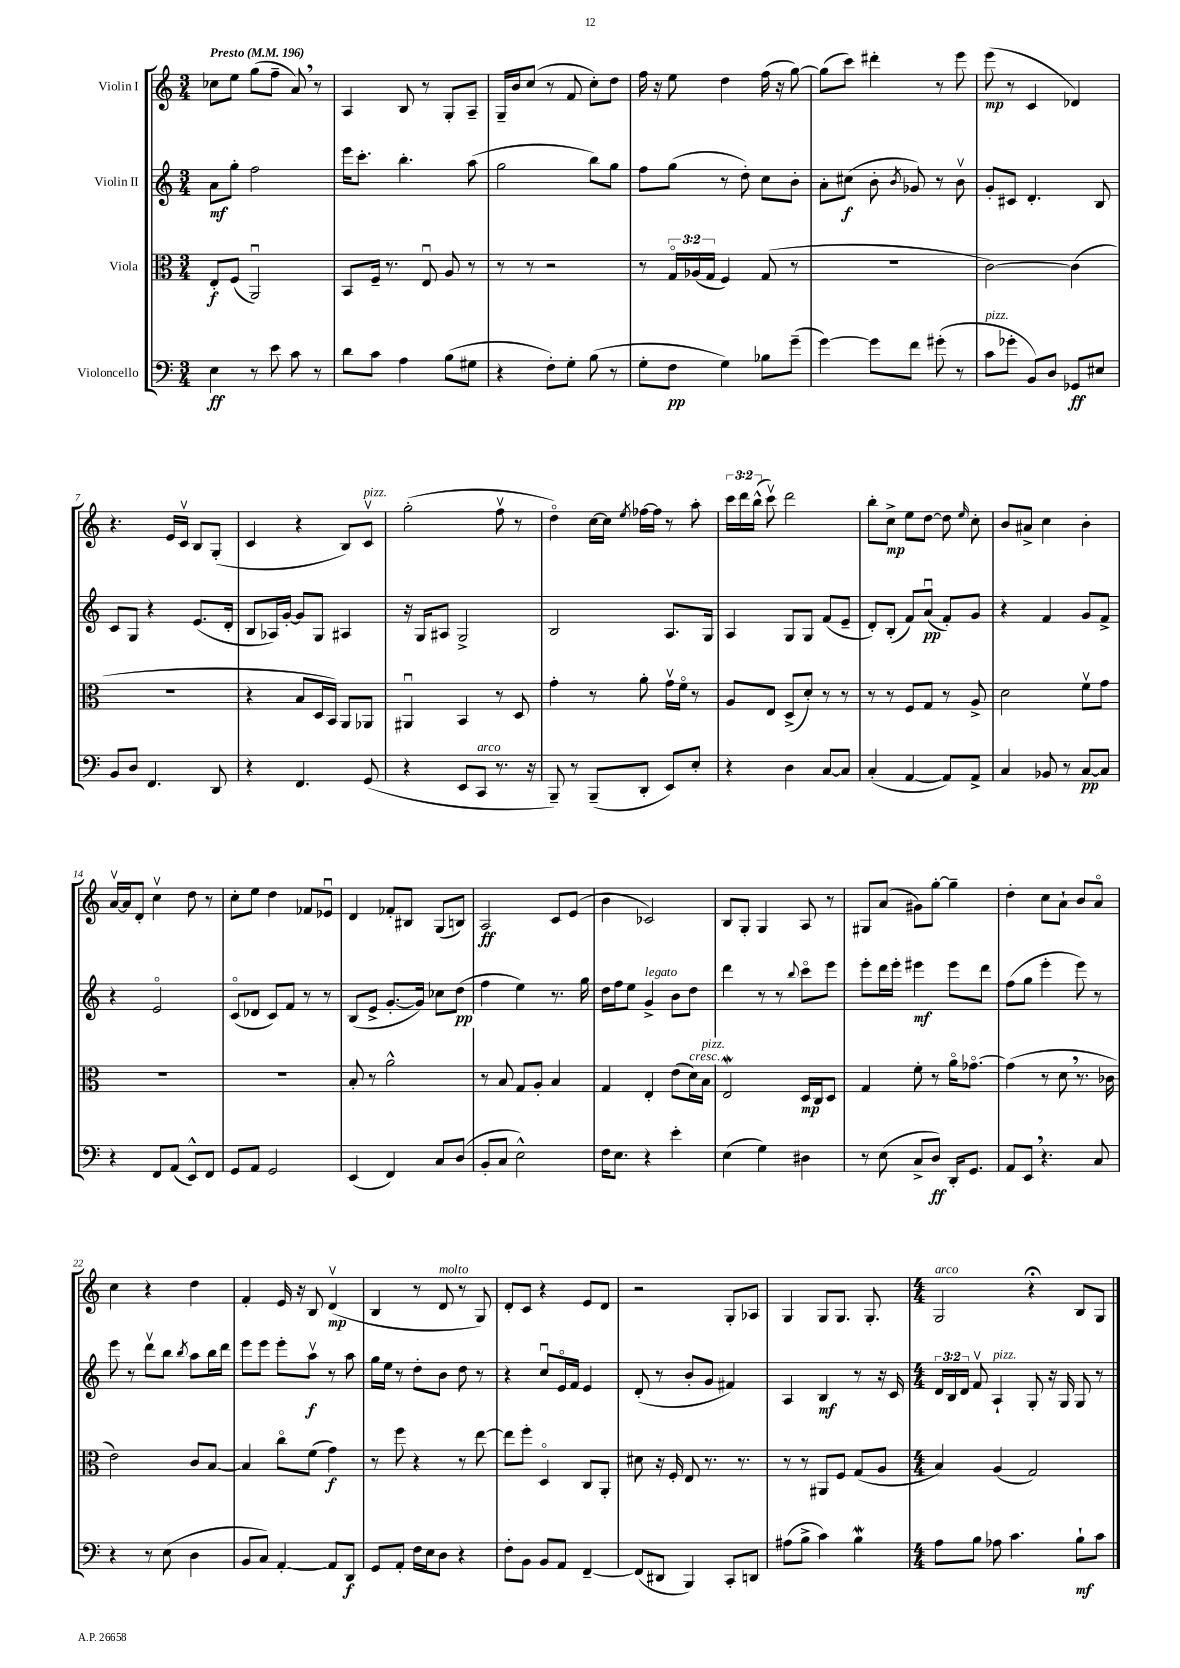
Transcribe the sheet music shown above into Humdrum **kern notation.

**kern	**kern	**kern	**kern
*staff4	*staff3	*staff2	*staff1
*clefF4	*clefC3	*clefG2	*clefG2
*k[]	*k[]	*k[]	*k[]
*M3/4	*M3/4	*M3/4	*M3/4
*MM196	*MM196	*MM196	*MM196
4E	8E'	8a	8cc-
.	(8F	8gg'	8ee
8r	2AAu)	2ff	(8gg
8e	.	.	8ff~
8c	.	.	8a)
8r	.	.	8r
=	=	=	=
8d	8BB	16eee	4A
.	.	8.ccc'	.
8c	16F~	.	.
.	8.r	.	.
4A	.	4.bb'	8B
.	8Eu	.	8r
(8B	8A	.	8G'
8G#	8r	(8aa	8A~
=	=	=	=
4r	8r	2gg	16G~
.	.	.	16b
.	8r	.	(8cc
8F')	2r	.	8r
8G'	.	.	8f
(8B	.	8bb)	8cc')
8r	.	8gg	8dd
=	=	=	=
8G'	8r	8ff	16ff
.	.	.	16r
8F	24Go	(8gg	8ee
.	(24A-	.	.
.	24G	.	.
4G)	4F)	8r	4dd
.	.	8dd')	.
8B-	(8G	8cc	(16ff
.	.	.	16r
(8g~	8r	8b'	[8gg)
=	=	=	=
[4g)	2.r	8a'	(8gg]
.	.	(8cc#	8ccc)
8g]	.	8b'	4ddd#'
.	.	8qb	.
8f	.	8g-)	.
(8g#'	.	8r	8r
8r	.	8bv	8eee
=	=	=	=
8c	[2c)	8g'	(8eee
8g-'	.	8c#	8r
8BB)	.	4.d'	4c
8D	.	.	.
8GG-	(4c]	.	4d-)
8E#	.	8B	.
=	=	=	=
8BB	2.r	8c	4.r
8D	.	8G	.
4.FF	.	4r	.
.	.	.	16e
.	.	.	16cv
.	.	(8.e	8B
8DD	.	.	(8G'
.	.	16d'	.
=	=	=	=
4r	4r	8B	4c
.	.	16A-)	.
.	.	[16g'	.
4.FF	8B	8g]	4r
.	16D	8G	.
.	16BB)	.	.
.	8AA	4A#	8B)
(8GG	8AA-	.	8cv
=	=	=	=
4r	4AA#u	16r	(2gg'
.	.	16G	.
.	.	8A#	.
8EE	4BB	2G^	.
8CC	.	.	.
8.r	8r	.	8ffv
.	8D	.	8r
16r	.	.	.
=	=	=	=
8BBB~)	4g'	2B	4ddo)
8r	.	.	.
(8BBB~	8r	.	[16cc
.	.	.	16cc]
.	.	.	8qee
8DD'	8a'	.	[16ff-
.	.	.	16ff-]
8EE)	16gv	8.A	8r
.	16fo	.	.
8E'	8r	.	8aa'
.	.	16G	.
=	=	=	=
4r	8A	4A	24ccc
.	.	.	24ddd
.	.	.	(24bb^^
.	8E	.	8cccv)
4D	(8D^	8G	2ddd
.	8d')	8G	.
[8C	8r	(8f	.
8C]	8r	8e~	.
=	=	=	=
(4C'	8r	8d')	8bb'
.	8r	(8B'	8cc^
[4AA	8F	8f)	8ee
.	8G	(8au	[8dd
8AA])	8r	8f')	8dd]
.	.	.	16qqee
8AA^	8A^	8g	8cc'
=	=	=	=
4C	2d	4r	8b
.	.	.	8a#^
8BB-	.	4f	4cc
8r	.	.	.
[8C	8fv	8g	4b'
8C]	8g	8f^	.
=	=	=	=
4r	2.r	4r	[16av
.	.	.	16a]
.	.	.	8d'
8FF	.	2eo	4ccv
(8AA	.	.	.
8EE^^)	.	.	8dd
8FF	.	.	8r
=	=	=	=
8GG	2.r	(8co	8cc'
8AA	.	8d-	8ee
2GG	.	8c)	4dd
.	.	8f	.
.	.	8r	8f-
.	.	8r	8e-u
=	=	=	=
(4EE	8B'	(8B	4d
.	8r	8e^	.
4FF)	2a^^	[8.g'	8f-'
.	.	.	8B#
.	.	16g])	.
8C	.	8cc-	(8G
(8D	.	(8dd	8B)
=	=	=	=
8BB'	8r	4ff	2A
8C	8B	.	.
2E^^)	8G	4ee)	.
.	8A'	.	.
.	4B	8.r	8c
.	.	.	(8e
.	.	16gg	.
=	=	=	=
16F	4G	16dd	4b
8.E	.	16ff	.
.	.	8ee	.
4r	4E'	4g^	2c-)
4e'	(8e	8b	.
.	16d)	8dd	.
.	16B	.	.
=	=	=	=
(4E	2E	4ddd	8B
.	.	.	8G'
4G)	.	8r	4G
.	.	8r	.
.	.	8qqbb	.
4D#	16D	8ccco	8A
.	16C	.	.
.	8D	8eee	8r
=	=	=	=
8r	4G	8eee'	8G#
(8E	.	16ddd	(8a
.	.	16eee'	.
8C^	8f'	4eee#	8g#)
8D)	8r	.	[8gg'
16DD'	16ao	8eee#	4gg~]
8.GG	[8.g-o	.	.
.	.	8ddd	.
=	=	=	=
8AA	(4g-]	(8ff	4dd'
8EE	.	8gg	.
4.r	8r	4eee'	8cc
.	8d	.	8a`
.	8.r	8eee)	8b
8C	.	8r	8ao
.	16c-	.	.
=	=	=	=
4r	2e)	8eee	4cc
.	.	8r	.
8r	.	8dddv	4r
(8E	.	8bb	.
.	.	8qbb	.
4D	8c	8aa	4dd
.	[8B	16bb	.
.	.	16ddd	.
=	=	=	=
8BB	4B]	8eee	4f'
8C)	.	8eee	.
[4AA'	8cco	8eee'	16e
.	.	.	16r
.	(8f	8aav	8B
8AA]	4g)	8r	(4dv
8DD	.	8aa	.
=	=	=	=
8GG	8r	16gg	4B
.	.	16ee	.
8AA'	8ff	8r	.
16F	4r	8dd'	8r
16E	.	.	.
8D	.	8b	8d
4r	8r	8dd	8r
.	[8ee	8r	8G)
=	=	=	=
8F'	8ee]	4r	8d'
8BB	8ff'	.	8c
8BB	4Do	8ccu	4r
8AA	.	16eo	.
.	.	16f	.
[4FF~	8C	4e	8e
.	8AA'	.	8d
=	=	=	=
(8FF]	8d#	(8d'	2r
8DD#	16r	8r	.
.	16F'	.	.
4BBB)	8E	8b'	.
.	8.r	8g	.
8CC'	.	4f#)	8G'
.	8.r	.	.
8DD	.	.	8A-
=	=	=	=
(8A#	8r	4A	4G
8B^	8r	.	.
4c)	8AA#	4B	8G
.	8F	.	8.G
4B	(8G	8r	.
.	.	.	8.G'
.	8A	16r	.
.	.	16c	.
=	=	=	=
*M4/4	*M4/4	*M4/4	*M4/4
8A	4B)	24d	2G
.	.	24B	.
.	.	24d	.
8B	.	8fv	.
8A-	(4A	4A`	.
4.c	.	.	.
.	2G)	8G'	4r;
.	.	16r	.
.	.	16G	.
8B`	.	8G	8B
8c	.	8r	8G
==	==	==	==
*-	*-	*-	*-
